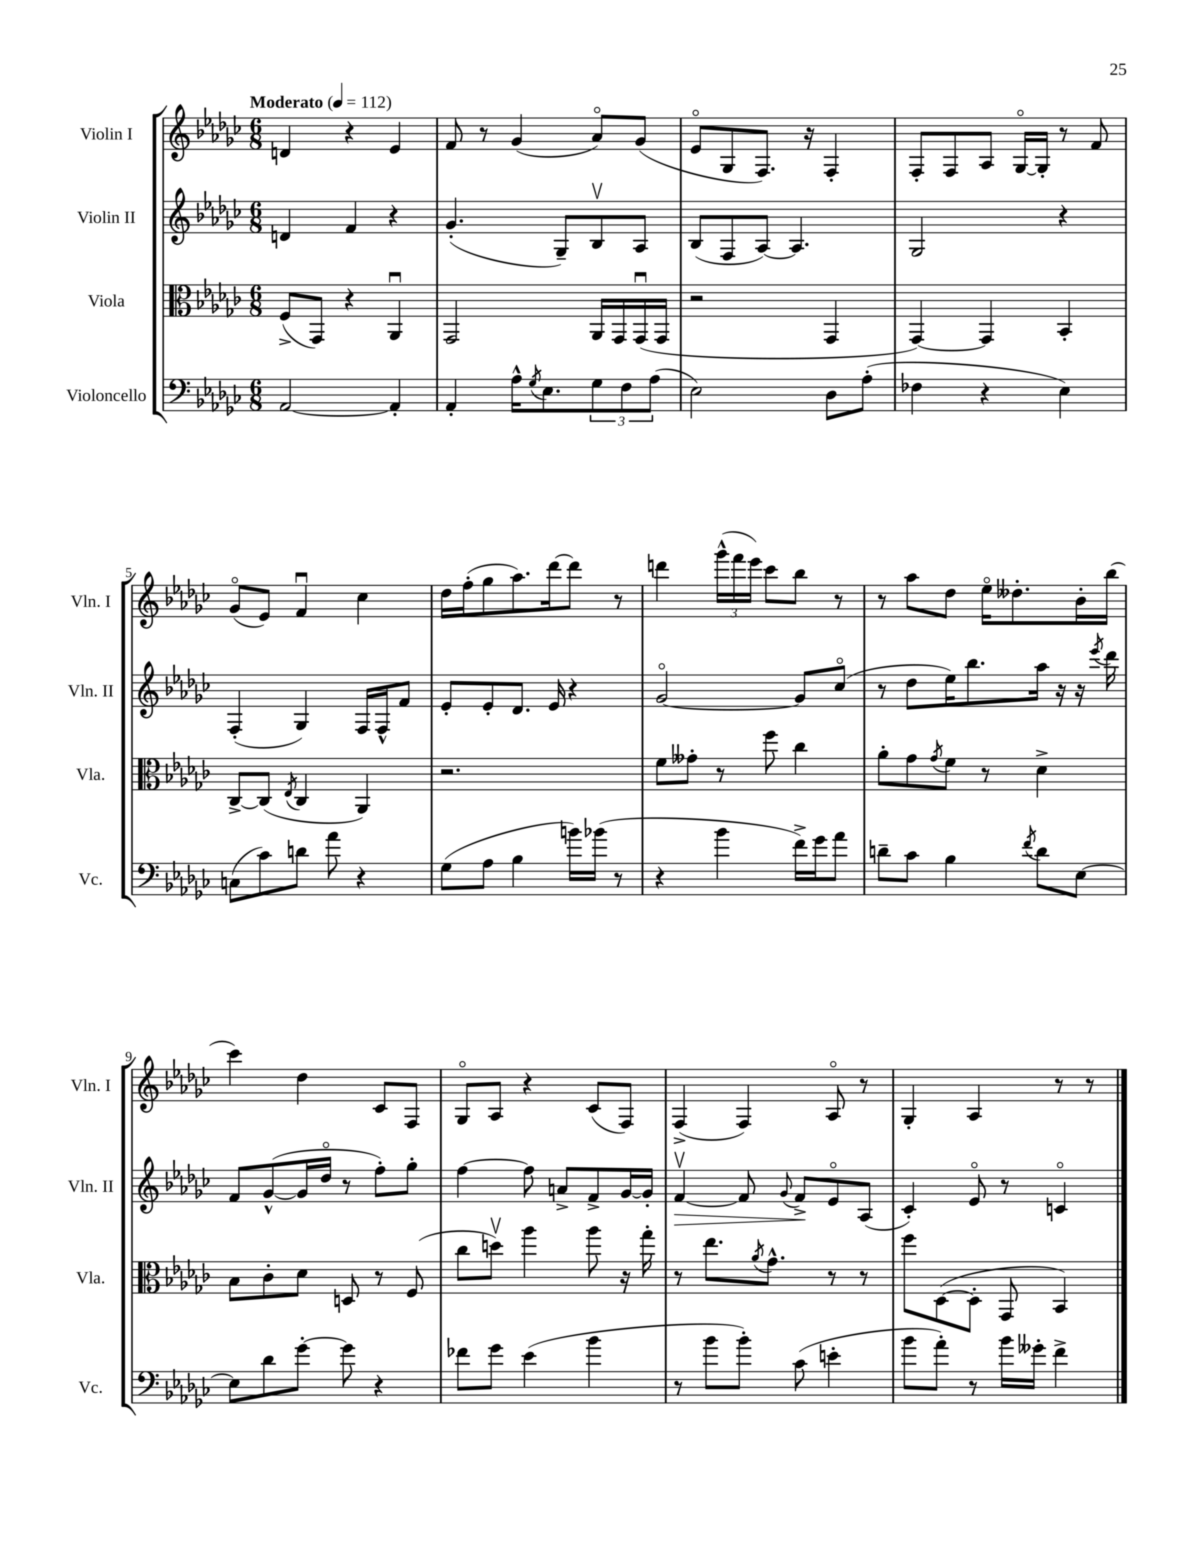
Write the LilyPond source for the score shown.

<<
\new StaffGroup <<
\new Staff = "s0" \with { instrumentName = "Violin I" shortInstrumentName = "Vln. I" } {
    \clef treble \key ges \major \numericTimeSignature \time 6/8 \tempo "Moderato" 4 = 112
    d'4 r4 ees'4 |
    f'8 r8 ges'4( aes'8\flageolet) ges'8( |
    ees'8\flageolet ges8 f8.) r16 f4-. |
    f8-. f8 aes8 ges16~\flageolet ges16-. r8 f'8 |
    ges'8\flageolet( ees'8) f'4\downbow ces''4 |
    des''16 f''16-.( ges''8 aes''8.) des'''16~ des'''8 r8 |
    d'''4 \tuplet 3/2 { ges'''16-^( f'''16 ees'''16) } ces'''8 bes''8 r8 |
    r8 aes''8 des''8 ees''16\flageolet deses''8.-. bes'16-. bes''16( |
    ces'''4) des''4 ces'8 f8 |
    ges8\flageolet aes8 r4 ces'8( f8) |
    f4->( f4) aes8\flageolet r8 |
    ges4-. aes4 r8 r8 \bar "|." |
}
\new Staff = "s1" \with { instrumentName = "Violin II" shortInstrumentName = "Vln. II" } {
    \clef treble \key ges \major \numericTimeSignature \time 6/8
    d'4 f'4 r4 |
    ges'4.-.( ges8--) bes8\upbow aes8 |
    bes8( f8 aes8~) aes4. |
    ges2 r4 |
    f4-.( ges4) f16 f16-^ f'8 |
    ees'8-. ees'8-. des'8. ees'16 r4 |
    ges'2~\flageolet ges'8 ces''8\flageolet( |
    r8 des''8 ees''16) bes''8. aes''16 r16 r16 \acciaccatura { ees'''8 } des'''16 |
    f'8 ges'8~-^( ges'16 des''16\flageolet r8 f''8-.) ges''8-. |
    f''4~ f''8 a'8-> f'8-> ges'16~ ges'16-. |
    f'4~\upbow\> f'8 \appoggiatura { ges'8 } f'8->\! ees'8\flageolet aes8( |
    ces'4-.) ees'8\flageolet r8 c'4\flageolet \bar "|." |
}
\new Staff = "s2" \with { instrumentName = "Viola" shortInstrumentName = "Vla." } {
    \clef alto \key ges \major \numericTimeSignature \time 6/8
    f8->( ges,8) r4 aes,4\downbow |
    ges,2 aes,16 ges,16 ges,16\downbow( ges,16 |
    r2 ges,4 |
    ges,4~) ges,4 bes,4-. |
    ces8~-> ces8( \acciaccatura { ees8 } ces4 aes,4) |
    r2. |
    f'8 geses'8-. r8 f''8 ces''4 |
    aes'8-. ges'8 \acciaccatura { ges'8 } f'8 r8 des'4-> |
    bes8 ces'8-. des'8 d8 r8 f8( |
    ces''8 d''8\upbow) aes''4 aes''8 r16 ges''16-. |
    r8 ees''8. \acciaccatura { aes'8 } ges'8.-^ r8 r8 |
    f''8 des8~( des8-. ges,8 bes,4) \bar "|." |
}
\new Staff = "s3" \with { instrumentName = "Violoncello" shortInstrumentName = "Vc." } {
    \clef bass \key ges \major \numericTimeSignature \time 6/8
    aes,2~ aes,4-. |
    aes,4-. aes16-^ \acciaccatura { ges8 } ees8. \tuplet 3/2 { ges8 f8 aes8( } |
    ees2) des8 aes8-.( |
    fes4 r4 ees4) |
    c8( ces'8) d'8 aes'8 r4 |
    ges8( aes8 bes4 b'16) bes'16( r8 |
    r4 bes'4 f'16->) ges'16 aes'8 |
    d'8-- ces'8 bes4 \acciaccatura { f'8 } d'8 ees8~ |
    ees8 des'8 ges'8~-. ges'8 r4 |
    fes'8 ges'8 ees'4( bes'4 |
    r8 bes'8 bes'8-.) ces'8( e'4-. |
    bes'8 aes'8-.) r8 bes'16 geses'16-. f'4-> \bar "|." |
}
>>
>>
